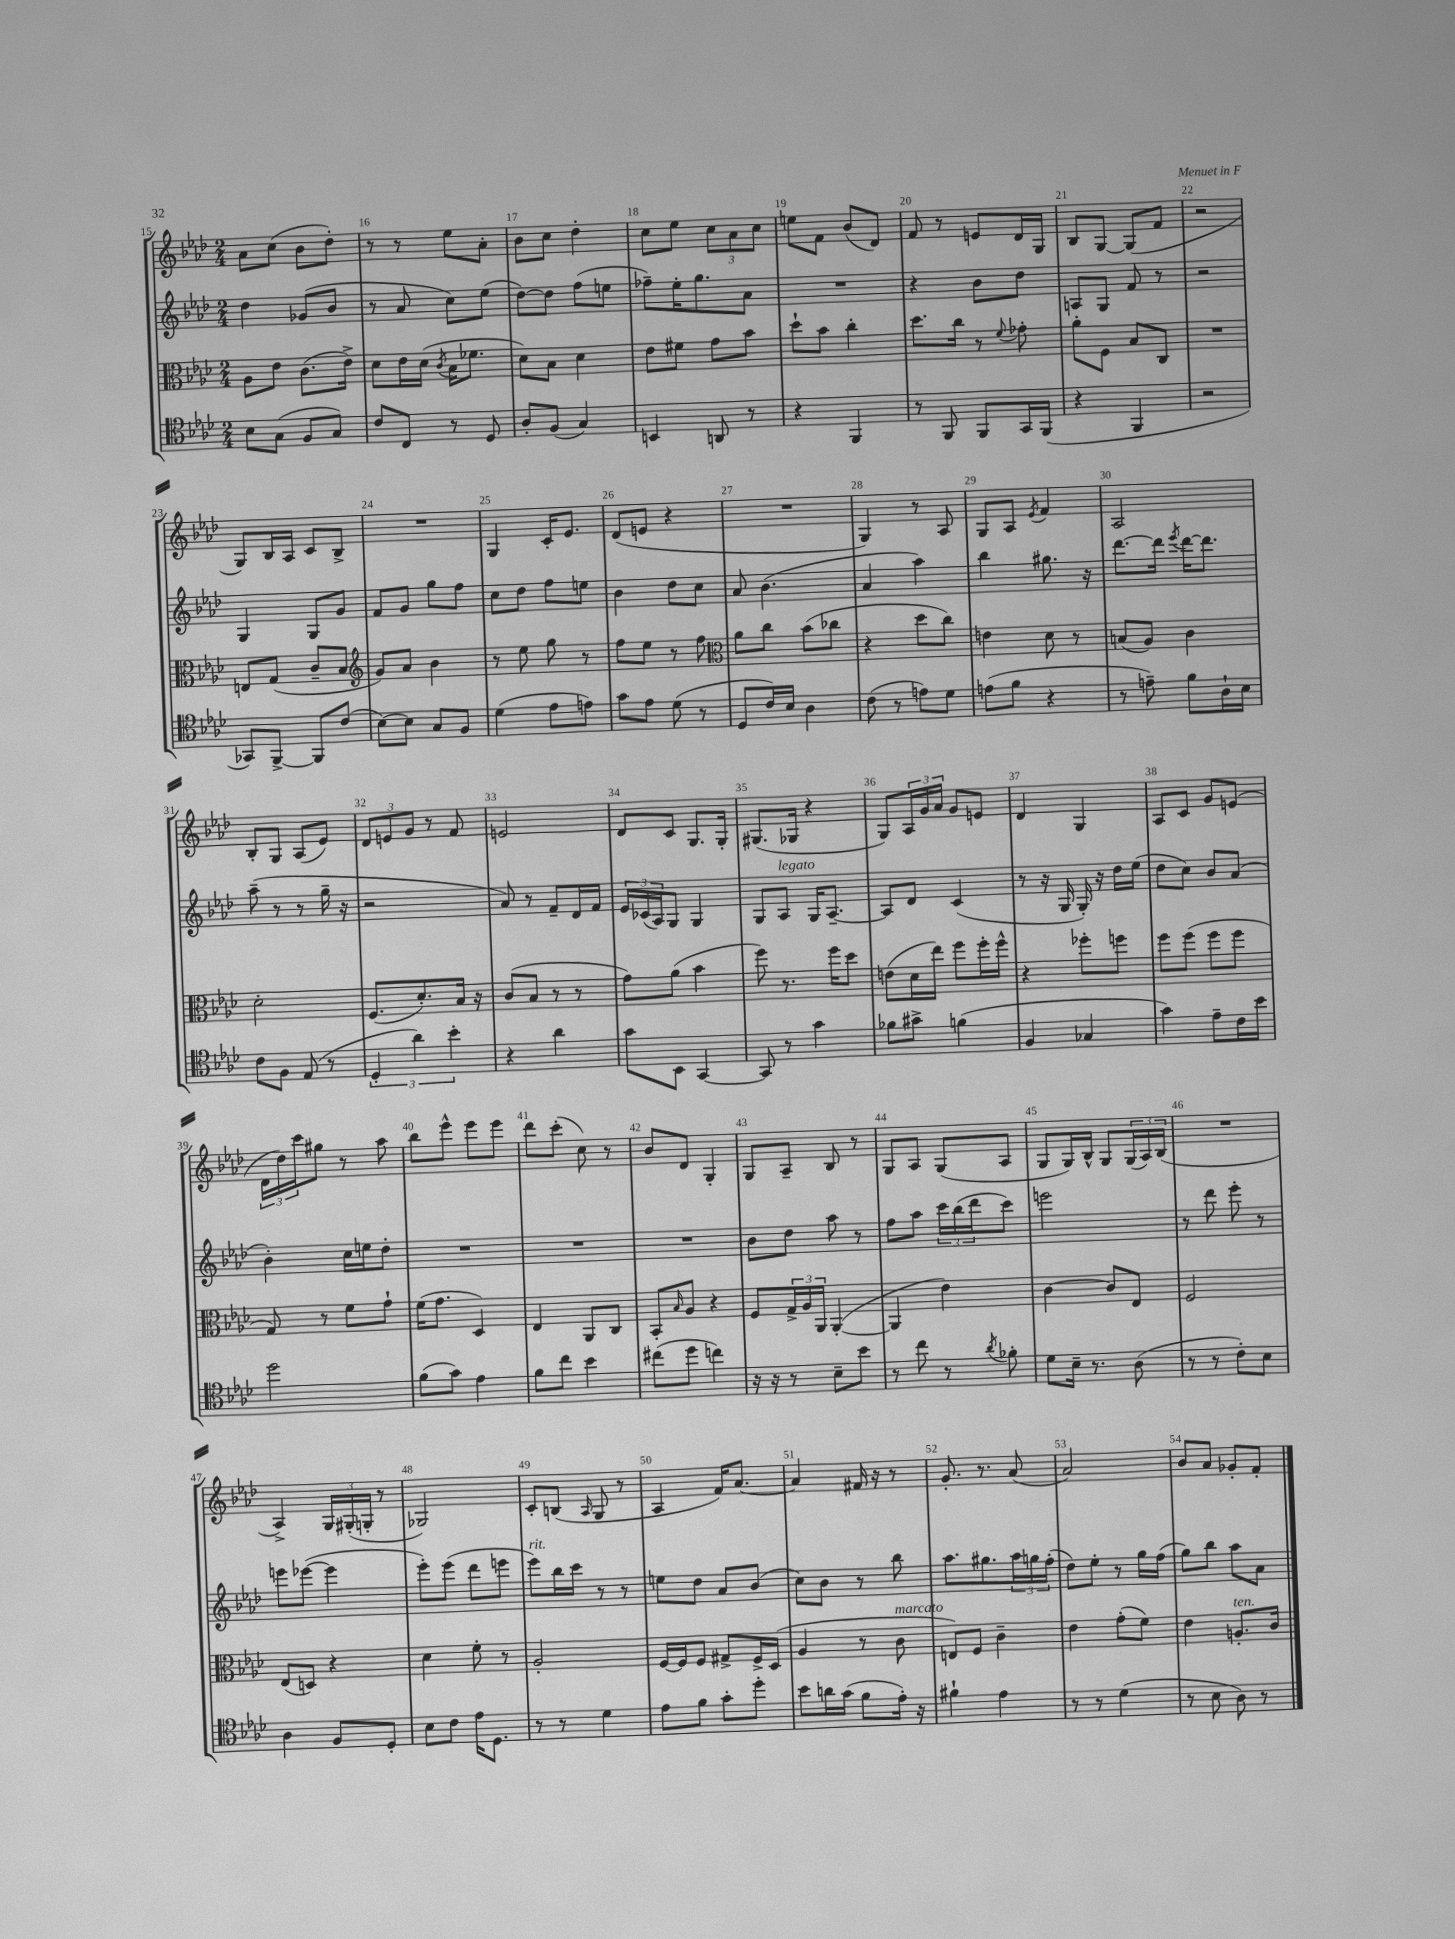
<<
\new StaffGroup <<
\new Staff = "s0" {
    \clef treble \key aes \major \numericTimeSignature \time 2/4
    aes'8 c''8( bes'8 des''8-.) |
    r8 r8 ees''8 aes'8-. |
    bes'8 c''8 des''4-. |
    c''8 ees''8 \tuplet 3/2 { c''8 aes'8 c''8 } |
    e''8 f'8 bes'8( des'8) |
    f'8 r8 e'8 des'16 g16 |
    bes8 g8~ g8( f'8 |
    r2 |
    g8) bes16 aes16 c'8 bes8-> |
    R2 |
    g4 c'16-. ees'8. |
    des'8( e'8 r4 |
    R2 |
    g4) r8 aes8 |
    g8 aes8 \acciaccatura { ees'8 } f'4 |
    aes2 |
    bes8-. g8 aes8( ees'8) |
    \tuplet 3/2 { des'8 e'8 g'8 } r8 f'8 |
    e'2 |
    des'8 c'8 g8. g16-. |
    gis8.( ges16 r4 |
    g8) \tuplet 3/2 { aes16 g'16 aes'16 } g'8 e'8 |
    des'4 g4 |
    aes8 c'8 g'8 e'8( |
    \tuplet 3/2 { des'16 des''16) c'''16 } gis''8 r8 aes''8 |
    bes''8 ees'''8-^ ees'''8 ees'''8 |
    des'''8 c'''8-.( c''8) r8 |
    bes'8 des'8 g4-. |
    g8 aes8-- bes8 r8 |
    g8 aes8 g8( aes8 |
    g8 g16) bes16-^ g8 \tuplet 3/2 { g16( aes16) bes16( } |
    R2 |
    aes4->) \tuplet 3/2 { g16 gis16-.( g16-. } r8 |
    ges2) |
    c'8-. b8( \grace { aes16 } g8 r8 |
    aes4 f'16) aes'8.~ |
    aes'4 fis'16 r16 r8 |
    g'8.-. r8. aes'8( |
    aes'2) |
    bes'8 aes'8 ges'8-. f'8-. \bar "|." |
}
\new Staff = "s1" {
    \clef treble \key aes \major \numericTimeSignature \time 2/4
    des''4 ges'8( bes'8 |
    r8 aes'8 c''8) ees''8( |
    des''8~) des''8 f''8( e''8 |
    fes''8--) ees''16-. g''8. aes'8 |
    R2 |
    r4 bes'8 des''8 |
    a8 g8 f'8 r8 |
    r2 |
    g4 g8 g'8 |
    f'8 g'8 g''8 f''8 |
    c''8 des''8 f''8 e''8 |
    bes'4 des''8 c''8 |
    aes'8 bes'4.( |
    aes'4 aes''4) |
    bes''4 gis''8. r16 |
    des'''8.~ des'''16 \acciaccatura { ees'''8 } des'''16~ des'''8. |
    aes''8--( r8 r8 g''16-- r16 |
    r2 |
    aes'8) r8 f'8-- des'16 f'16 |
    \tuplet 3/2 { ees'16 ces'16( aes16) } g8 g4 |
    g8 aes8^\markup { \italic "legato" } g16 aes8.~-- |
    aes8 des'8 c'4( |
    r8 r16 g16 g16-.) r16 des''16 ees''16( |
    des''8 c''8) bes'8 aes'8( |
    bes'4-.) c''16 e''16 des''8-. |
    R2 |
    R2 |
    R2 |
    bes'8 des''8 aes''8 r8 |
    f''8 aes''8 \tuplet 3/2 { c'''16 bes''16( des'''16 } c'''8) |
    e'''2 |
    r8 des'''8 ees'''8-. r8 |
    e'''8 ees'''8~( ees'''4 |
    ees'''8-.) ees'''8( des'''8 e'''8 |
    ees'''8^\markup { \italic "rit." }) bes''16 c'''16 r8 r8 |
    e''8 des''8 aes'8 bes'8( |
    c''8) bes'8 r8 bes''8 |
    aes''8. gis''8. \tuplet 3/2 { aes''16 g''16 f''16-.( } |
    des''8) ees''8-. r8 g''16 f''16( |
    g''8) bes''8 aes''8 aes'8 \bar "|." |
}
\new Staff = "s2" {
    \clef alto \key aes \major \numericTimeSignature \time 2/4
    aes8 ees'8 c'8.( ees'16->) |
    des'8 ees'16 des'16( \acciaccatura { c'8 } bes16 fes'8. |
    des'8) bes8 des'4 |
    ees'8 fis'8 g'8 bes'8 |
    des''8-! bes'8 c''4-. |
    des''8. c''16 r8 \appoggiatura { f'8 } ges'8-. |
    aes'8-. f8 bes8 c8 |
    R2 |
    e8 g8( c'8-- bes8 |
    \clef treble g'8) aes'8 bes'4 |
    r8 ees''8 g''8 r8 |
    f''8 ees''8 r8 f''8 |
    \clef alto aes'8 c''8 bes'8( ces''8 |
    r4 des''8 c''8) |
    e'4 des'8 r8 |
    b8( aes8) c'4 |
    des'2-. |
    f8.( des'8.-.) bes16 r16 |
    c'8( bes8 r8 r8 |
    g'8) aes'8( bes'4 |
    f''8) r8. f''16 des''8 |
    e'8( des'16 ees''16) f''8 f''16-. f''16-^ |
    r4 fes''8-. f''8 |
    f''8 f''8( f''8 f''8 |
    g8) r8 f'8 g'8-! |
    f'16( g'8. des4) |
    ees4 aes,8 c8 |
    bes,8-. \grace { bes16 } aes8 r4 |
    f8 \tuplet 3/2 { g16-> aes16 aes,16 } aes,4~-.( |
    aes,4 ees'4) |
    c'4~ c'8 ees8 |
    f2 |
    ees8( d8) r4 |
    des'4 f'8-. r8 |
    aes2-. |
    f16~ f16 f8 gis8-> f16-> des16( |
    aes4 r8 c'8^\markup { \italic "marcato" } |
    e8) f8 c'4-- |
    ees'4 g'8-.( f'8) |
    ees'4 a8.-.^\markup { \italic "ten." } c'16 \bar "|." |
}
\new Staff = "s3" {
    \clef tenor \key aes \major \numericTimeSignature \time 2/4
    bes8 g8( f8 g8) |
    c'8 c8 r8 des8 |
    aes8-. f8( g4) |
    b,4 a,8 r8 |
    r4 f,4 |
    r8 f,8 f,8 g,16 f,16( |
    r4 f,4 |
    r2 |
    ges,8) f,8~-> f,8 c'8( |
    bes8~) bes8 g8 f8 |
    des'4( ees'8 e'8) |
    g'8 ees'8 des'8( r8 |
    des8 c'16) bes16 aes4 |
    c'8( r8 e'8) des'8 |
    e'8( f'8 r4 |
    r8 e'8--) f'8 aes16-! bes16 |
    c'8 f8 ees8( r8 |
    \tuplet 3/2 { des4-. aes'4) bes'4-. } |
    r4 aes'4 |
    g'8 bes,8 g,4~ |
    g,8 r8 g'4 |
    fes'8 gis'8-> f'4( |
    f4 ges4 |
    g'4) ees'8-- c'16 bes'16 |
    des''2 |
    f'8( g'8) ees'4 |
    f'8 c''8 bes'4 |
    cis''8( des''8 c''4) |
    r16 r16 r8 bes8-- bes'8 |
    r8 c''8 r8 \acciaccatura { aes'8 } fes'8-. |
    des'8 bes16-- r8. aes8( |
    r8 r8 c'8-.) bes8 |
    aes4 f8 des8-. |
    bes8 c'8 ees'16 des8. |
    r8 r8 des'4 |
    ees'8 f'8 g'8-. des''8-. |
    bes'8 a'16 g'16( f'8 ees'16-.) r16 |
    fis'4-! ees'4 |
    r8 r8 des'4( |
    r8 bes8 aes8) r8 \bar "|." |
}
>>
>>
\layout { \context { \Score currentBarNumber = #15 \override BarNumber.break-visibility = ##(#f #t #t) barNumberVisibility = #all-bar-numbers-visible } }
